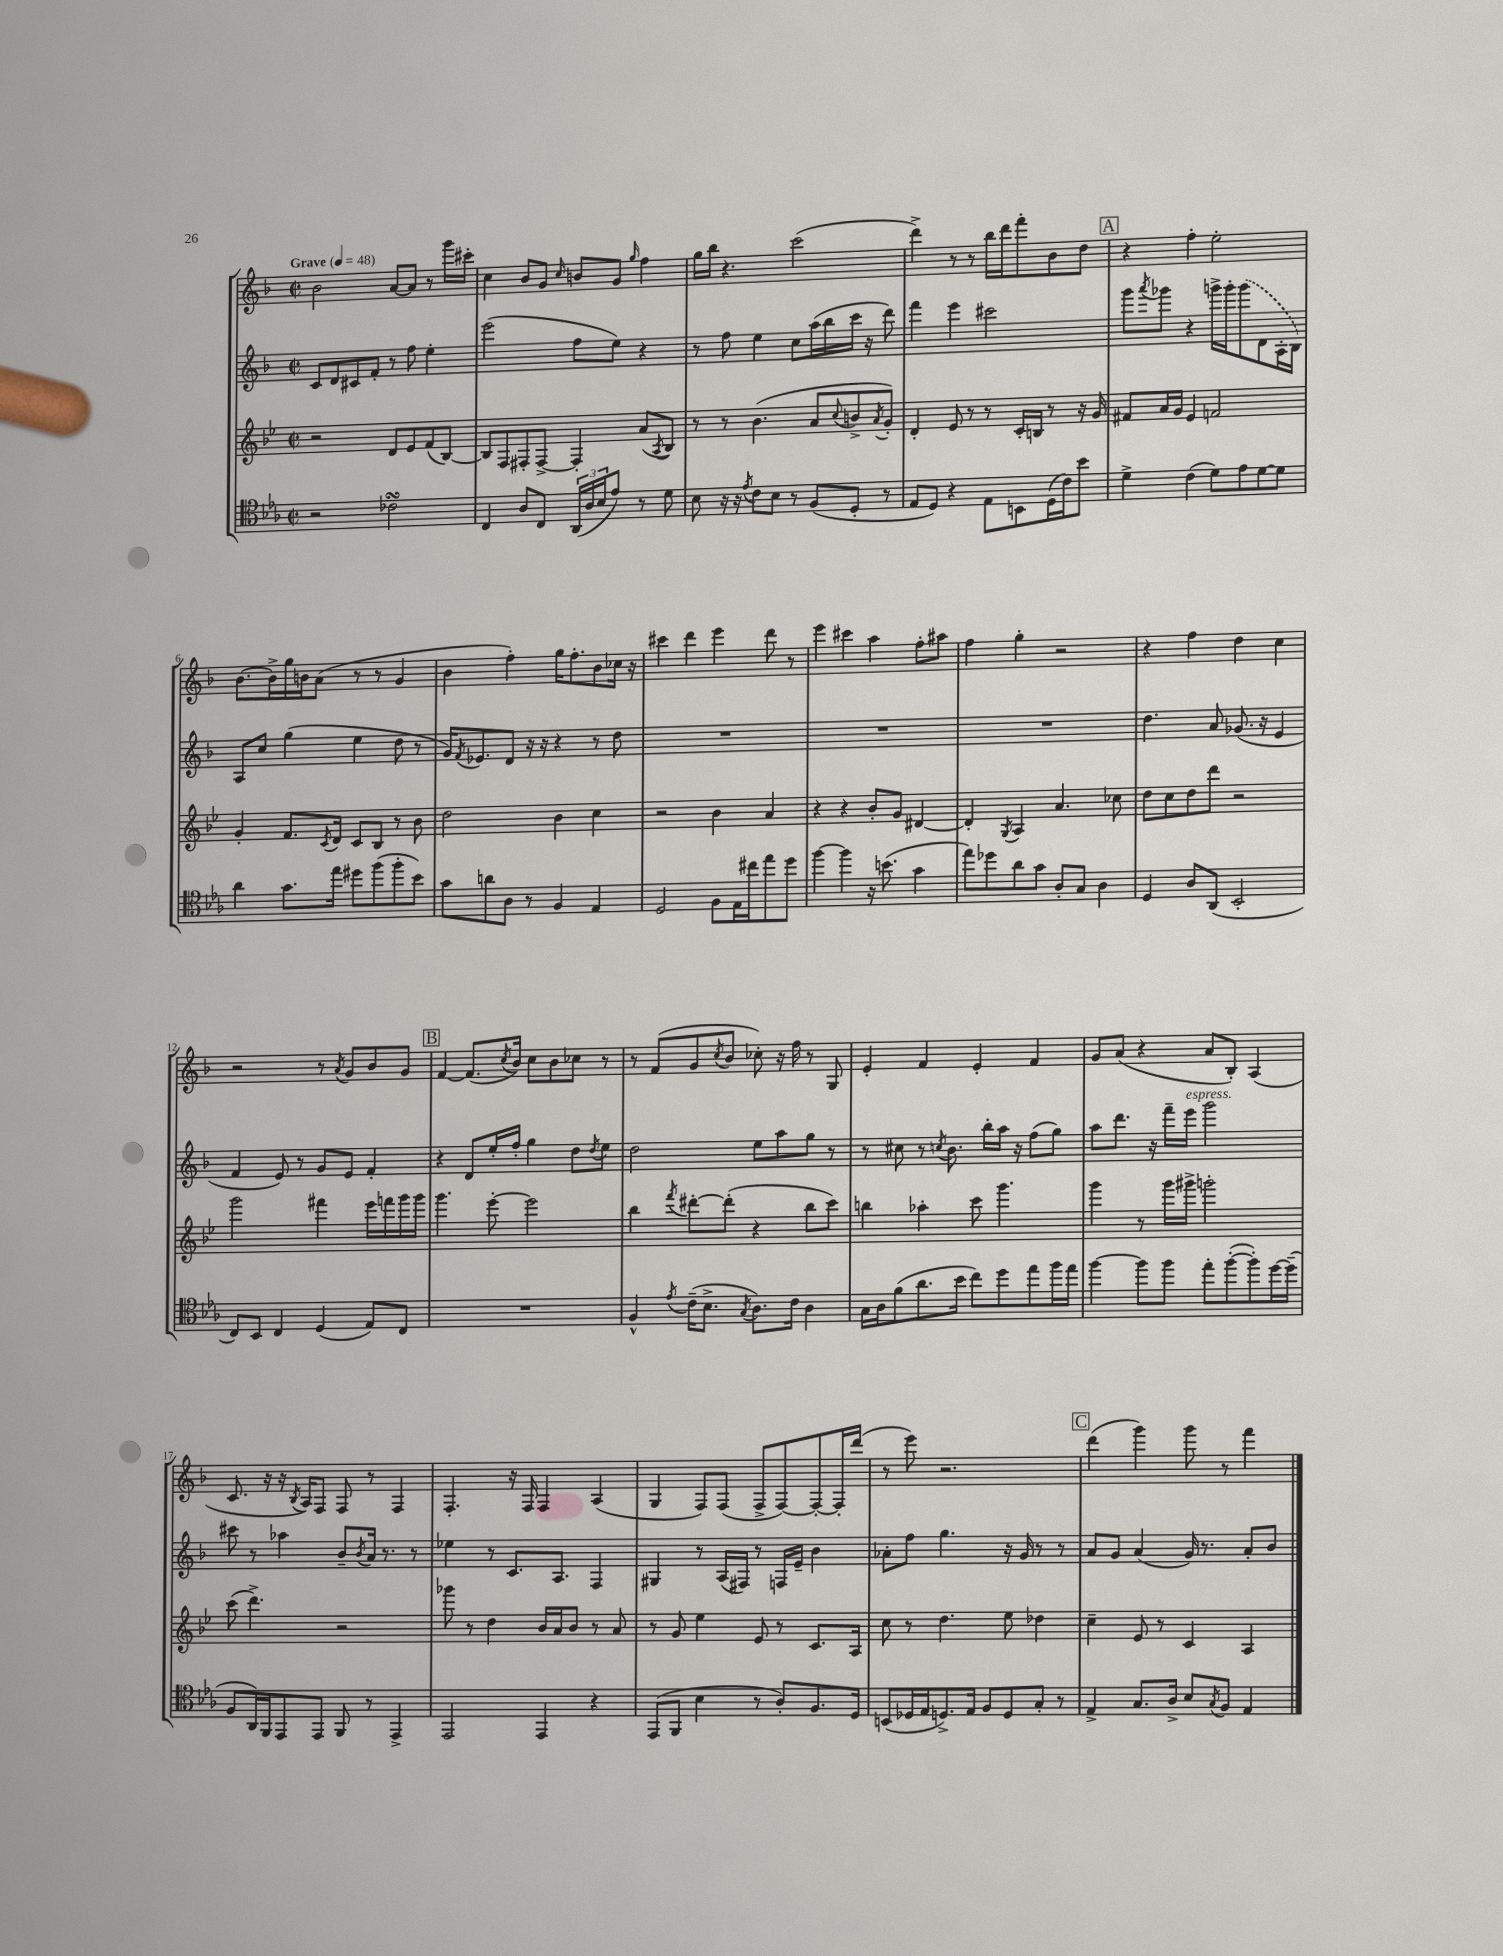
<<
\new StaffGroup <<
\new Staff = "s0" {
    \clef treble \key f \major \defaultTimeSignature \time 2/2 \tempo "Grave" 4 = 48
    bes'2 a'8~ a'8 r8 g'''16 cis'''16-. |
    c''4 bes'8 g'8 \grace { c''16 } b'8 g'8 \grace { g''16 } f''4 |
    g''16 bes''16 r4. c'''2( |
    d'''4->) r8 r8 bes''16 d'''16 f'''8-. bes'8 d''8 |
    \mark \markup { \box "A" } r4 f''4-. e''2-. |
    bes'8.~ bes'16-> g''16 b'16 a'8( r8 r8 g'4 |
    bes'4 f''4-.) g''16 f''8.-. bes'8 ces''16 r16 |
    cis'''4 d'''4 e'''4 d'''8 r8 |
    e'''4 cis'''4 a''4 f''8-. ais''8 |
    f''4 g''4-. r2 |
    r4 f''4 d''4 c''4 |
    r2 r8 \acciaccatura { a'8 } g'8 bes'8 g'8 |
    \mark \markup { \box "B" } f'4~ f'8.( \acciaccatura { c''8 } bes'16) c''8 bes'8 ces''8 r8 |
    r8 f'8( g'8 \acciaccatura { c''8 } bes'8 ces''8-.) r16 f''16 r8 g8 |
    e'4-. f'4 e'4-. f'4 |
    g'8 a'8( r4 a'8 bes8-.) a4( |
    c'8. r16 r16 \acciaccatura { bes8 } a16) f8 f8 r8 f4 |
    f4.-. r16 f16 f4 a4( |
    g4 f8) f8( f8-> f8~) f8~-. f16-. d'''16( |
    r8 e'''8) r2. |
    \mark \markup { \box "C" } d'''4( g'''4) g'''8 r8 f'''4 \bar "|." |
}
\new Staff = "s1" {
    \clef treble \key f \major \defaultTimeSignature \time 2/2
    c'8 d'8 cis'8 f'8-. r8 f''8 e''4-. |
    e'''2( f''8 e''8) r4 |
    r8 f''8 e''4 c''8 a''16( bes''16 c'''16 r16 d'''8) |
    f'''4 e'''4 cis'''2 |
    \mark \markup { \box "A" } g'''8 \acciaccatura { a'''8 } ges'''8 r4 g'''16-> g'''16-. \once \slurDashed g'''8( d'8 a16-. bes16) |
    a8 c''8 g''4( e''4 d''8 r8 |
    g'16) \acciaccatura { f'8 } ees'8. d'8 r16 r16 r4 r8 d''8 |
    R1 |
    R1 |
    R1 |
    d''4. a'8 ges'8.( r16 e'4 |
    f'4 e'8) r8 g'8 e'8 f'4-. |
    \mark \markup { \box "B" } r4 d'8 e''16-. f''16-. g''4 d''8 \acciaccatura { d''8 } e''8 |
    d''2 e''8 a''8 g''8 r8 |
    r8 cis''8 r8 \acciaccatura { c''8 } bes'8. bes''16-. a''16 r16 f''8( g''8) |
    a''8 d'''8. r16 f'''16-- e'''16^\markup { \italic "espress." } g'''2 |
    cis'''8 r8 aes''4 bes'8-- \acciaccatura { bes'8 } a'16 r8. r8 |
    ees''4 r8 c'8. a8. f4 |
    gis4 r8 a16( fis16) r8 f16 e'16-- bes'4 |
    aes'8-. f''8 g''4. r16 g'16 r8 r8 |
    \mark \markup { \box "C" } a'8 g'8 a'4( g'16) r8. a'8-. bes'8 \bar "|." |
}
\new Staff = "s2" {
    \clef treble \key bes \major \defaultTimeSignature \time 2/2
    r2 d'8 ees'8 f'8( bes8~) |
    bes8 f8 fis8-. fis8~-> fis4-. a'8( \acciaccatura { a8 } bes8) |
    r8 r8 bes'4.( a'8 \appoggiatura { c''8 } b'8-> \acciaccatura { a'8 } g'8-.) |
    d'4-. ees'8 r8 r8 c'16-. b16 r8 r16 g'16 |
    \mark \markup { \box "A" } fis'8 a'16 g'16 ees'4 f'2 |
    g'4-. f'8. \acciaccatura { c'8 } d'16 c'8 bes8 r8 bes'8 |
    d''2 bes'4 c''4 |
    r2 bes'4 a'4 |
    r4 r4 bes'8-. g'8 dis'4~ |
    dis'4-. \acciaccatura { g8 } a4 a'4. ces''8 |
    d''8 c''8 d''8 d'''8 r2 |
    g'''2 fis'''4 ees'''16 f'''16 g'''16 g'''16 |
    \mark \markup { \box "B" } g'''4. ees'''8~-. ees'''2 |
    bes''4 \acciaccatura { f'''8 } dis'''8~-. dis'''8-.( r4 bes''8 c'''8) |
    b''4 aes''4-. c'''8 g'''4. |
    g'''4 r8 g'''16 gis'''16-> g'''2-. |
    c'''8( d'''4.->) r2 |
    ges'''8 r8 d''4 bes'16 a'16 bes'8 r8 a'8 |
    r8 g'8 ees''4 ees'8 r8 c'8. a16 |
    c''8 r8 d''4. ees''8 des''4 |
    \mark \markup { \box "C" } c''4-- ees'8 r8 c'4 a4 \bar "|." |
}
\new Staff = "s3" {
    \clef tenor \key ees \major \defaultTimeSignature \time 2/2
    r2 ces'2\turn |
    c4 aes8 c8 \tuplet 3/2 { aes,16( aes16 bes16 } ees'8) r8 d'8 |
    bes8 r16 r16 \acciaccatura { ees'8 } c'8 bes8 r8 f8( d8-. r8 |
    ees8 d8) r4 ees8 b,8 d16( c'16) bes'8 |
    \mark \markup { \box "A" } d'4-> c'4( d'8) ees'8 d'8~ d'8 |
    aes'4 g'8. ees''16 dis''8 f''8( f''8-. bes'8) |
    g'8 a'8 aes8 r8 f4 ees4 |
    d2 f8 ees16 cis''16 ees''8 d''8 |
    f''4~ f''4 r16 b'8.( g'4 |
    ees''8) des''8 aes'8 g'8 aes8-. g8 aes4 |
    d4 aes8 aes,8( bes,2-. |
    c8) bes,8 c4 d4( ees8) c8 |
    \mark \markup { \box "B" } R1 |
    f4-^ \acciaccatura { ees'8 } c'16--( bes8.-> \acciaccatura { g8 } aes8.) c'16 aes4 |
    g16 aes16 f'8( aes'8. bes'16 c''8) d''8 ees''8 f''16 ees''16 |
    f''4~ f''8 f''8 ees''8-. f''8~-.( f''8-.) d''16~ d''16--( |
    f8 aes,16) f,16 ees,8 ees,8 f,8 r8 ees,4-> |
    ees,2 ees,4 r4 |
    ees,8( f,8 bes4 r8 aes8-.) f8. d16 |
    b,8( des16 ees16 d8.->) ees16 f8 d8 g8-. r8 |
    \mark \markup { \box "C" } ees4-> g8. aes16-> bes8 \acciaccatura { g8 } f8 ees4 \bar "|." |
}
>>
>>
